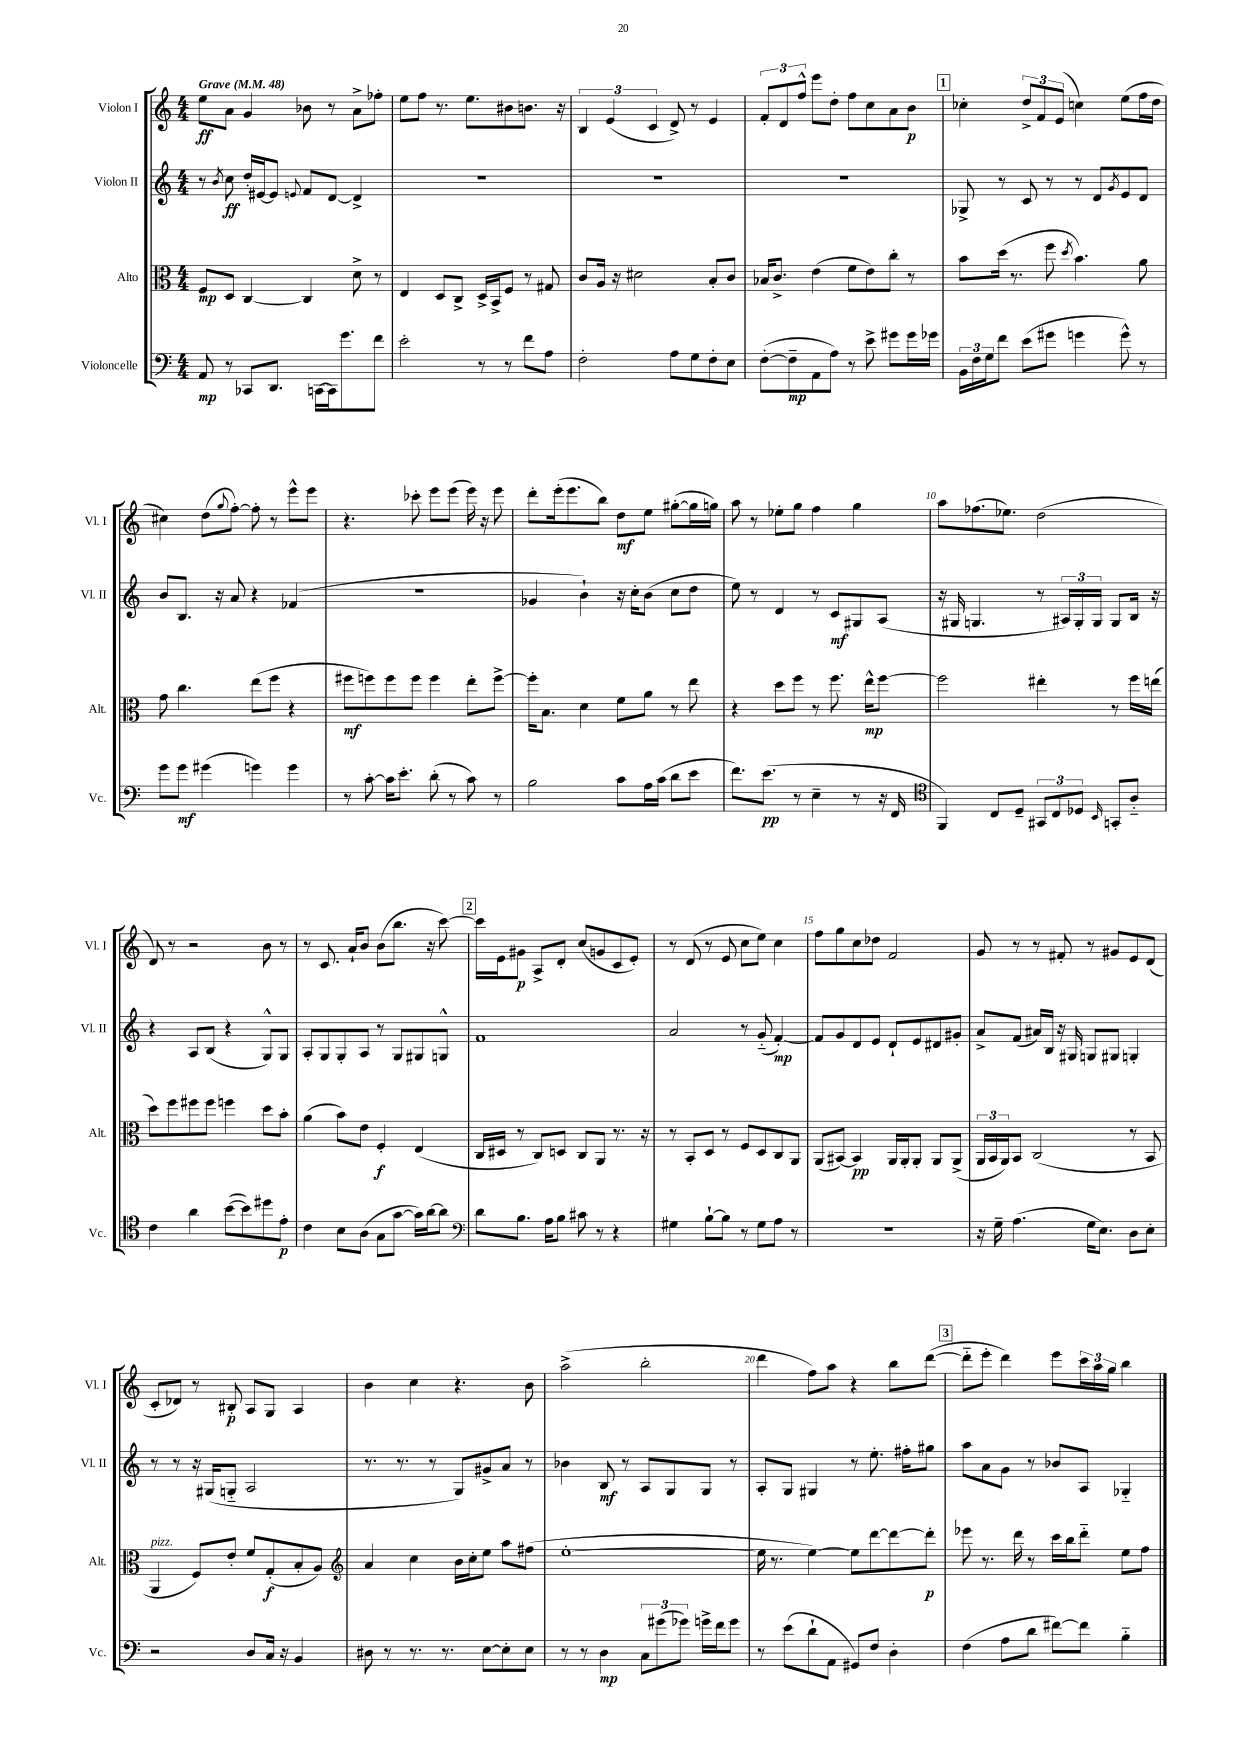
<<
\new StaffGroup <<
\new Staff = "s0" \with { instrumentName = "Violon I" shortInstrumentName = "Vl. I" } {
    \clef treble \key c \major \numericTimeSignature \time 4/4 \tempo "Grave" 4 = 48
    e''8\ff a'8 g'4 bes'8 r8 a'8-> fes''8-. |
    e''8 f''8 r8. e''8. bis'8 b'8. r16 |
    \tuplet 3/2 { b4 e'4( c'4 } d'8->) r8 e'4 |
    \tuplet 3/2 { f'8-. d'8 f''8-^ } e'''8 d''8-. f''8 c''8 a'8 b'8\p |
    \mark \markup { \box "1" } ces''4-. \tuplet 3/2 { d''8-> f'8 e'8( } c''4) e''8( f''16 d''16 |
    cis''4) d''8( \appoggiatura { g''8 } f''8~-.) f''8-. r8 e'''8-^ e'''8 |
    r4. ces'''8-. e'''8 e'''8( e'''16) r16 e'''8 |
    d'''8-. e'''16-.( e'''8. b''8) d''8\mf e''8 gis''8~-.( gis''16 g''16) |
    a''8 r8 ees''8-. g''8 f''4 g''4 |
    a''8 fes''8.( ees''8.) d''2( |
    d'8) r8 r2 b'8 r8 |
    r8 c'8. a'16-! b'8 b'8( b''8. r16 c'''8~) |
    \mark \markup { \box "2" } c'''16 e'16 gis'8\p a8-> d'8-. c''8( g'8 c'8 e'8-.) |
    r8 d'8( r8 e'8 c''8 e''8) c''4 |
    f''8 g''8 c''8 des''8 f'2 |
    g'8 r8 r8 fis'8-. r8 gis'8 e'8 d'8( |
    c'8-. des'8) r8 bis8-.\p a8 g8 a4 |
    b'4 c''4 r4. b'8 |
    a''2->( b''2-. |
    d'''4 f''8) a''8 r4 b''8 d'''8~( |
    \mark \markup { \box "3" } d'''8-_ e'''8-. d'''4) e'''8 \tuplet 3/2 { c'''16 a''16 g''16 } b''4 \bar "|." |
}
\new Staff = "s1" \with { instrumentName = "Violon II" shortInstrumentName = "Vl. II" } {
    \clef treble \key c \major \numericTimeSignature \time 4/4
    r8 \acciaccatura { b'8 } c''8\ff d''16-. eis'16~ eis'8 \appoggiatura { e'8 } f'8 d'8~ d'4-> |
    R1 |
    R1 |
    R1 |
    \mark \markup { \box "1" } ges8-> r8 c'8 r8 r8 d'8 \acciaccatura { g'8 } e'8 d'8 |
    b'8 b8. r16 a'8 r4 fes'4( |
    R1 |
    ges'4 b'4-!) r16 c''16-. b'8( c''8 d''8 |
    e''8) r8 d'4 r8 c'8\mf gis8 a8( |
    r16 gis16 g4. r8 \tuplet 3/2 { ais16) g16-. g16 } g8 b16 r16 |
    r4 a8 b8( r4 g8-^) g8 |
    a8-. g8 g8-. a8 r8 g8 gis8 g8-^ |
    \mark \markup { \box "2" } f'1 |
    a'2 r8 g'8-_( f'4~-.\mp) |
    f'8 g'8 d'8 e'8 d'8-! e'8 dis'8 gis'8-. |
    a'8-> f'8( ais'16) b16 r16 gis16 g8 gis8 g4-. |
    r8 r8 r16 gis16( g8-_ a2 |
    r8. r8. r8 g8) gis'8-> a'8 r8 |
    bes'4 b8\mf r8 a8 g8 g8 r8 |
    a8-. g8 gis4 r8 e''8.-. fis''16-. gis''8 |
    \mark \markup { \box "3" } a''8 a'8 g'8 r8 bes'8 a8 ges4-_ \bar "|." |
}
\new Staff = "s2" \with { instrumentName = "Alto" shortInstrumentName = "Alt." } {
    \clef alto \key c \major \numericTimeSignature \time 4/4
    f8\mp d8 c4~ c4 d'8-> r8 |
    e4 d8 c8-> d16-> b,16-> f8 r8 gis8 |
    c'8 a16 r16 dis'2 b8-. c'8 |
    bes16 c'8.-> e'4( f'8 e'8) c''8-. r8 |
    \mark \markup { \box "1" } b'8 d''16( r8. f''8 \acciaccatura { d''8 } b'4.) a'8 |
    g'8 c''4. e''8( f''8 r4 |
    fis''8\mf f''8) f''8 f''8 f''4 e''8-. f''8~-> |
    f''16-. b8. d'4 f'8 a'8 r8 e''8 |
    r4 d''8 f''8 r8 f''8. e''16-^\mp f''8~ |
    f''2 eis''4-. r8 f''16 e''16( |
    d''8) f''8 fis''8 fis''8 f''4 d''8 b'8-. |
    a'4( b'8) e'8 f4-.\f e4( |
    \mark \markup { \box "2" } c16 dis16 r8 c8) d8 c8 a,8 r8. r16 |
    r8 b,8-. d8 r8 f8 d8 c8 a,8 |
    a,8( bis,8~) bis,4\pp a,16 a,16-. a,8-. a,8 a,8->( |
    \tuplet 3/2 { a,16 b,16 a,16) } b,8 c2( r8 b,8 |
    a,4^\markup { \italic "pizz." } f8) e'8-. f'8 g8-.\f( b8-. a8) |
    \clef treble a'4 c''4 b'16 c''16-. e''8 a''8 fis''8( |
    e''1~-. |
    e''16 r8. e''4~) e''8 d'''8~ d'''8~ d'''8-.\p |
    \mark \markup { \box "3" } ees'''8 r8. d'''16 r8 c'''16 b''16 d'''8-_ e''8 f''8 \bar "|." |
}
\new Staff = "s3" \with { instrumentName = "Violoncelle" shortInstrumentName = "Vc." } {
    \clef bass \key c \major \numericTimeSignature \time 4/4
    a,8\mp r8 ces,8 d,8. c,16~ c,16 g'8. f'8 |
    e'2-. r8 r8 f'8 a8 |
    f2-. a8 g8 f8-. e8 |
    f8~-.( f8--\mp a,8 a8) r8 e'8-> gis'8 gis'16 ges'16 |
    \mark \markup { \box "1" } \tuplet 3/2 { b,16 f16 g16 } f'8 e'8( gis'8 g'4 g'8-^) r8 |
    g'8 g'8\mf gis'4( g'4) g'4 |
    r8 c'8~-. c'16 e'8.-. d'8-.( r8 c'8) r8 |
    b2 c'8 a16 c'16( d'8 e'8 |
    f'8.) e'8.\pp( r8 e4-- r8 r16 f,16 |
    \clef tenor f,4) c8 d8-- \tuplet 3/2 { gis,8 c8 des8 } \grace { b,16 } g,8-. a8-_ |
    c'4 a'4 b'8~( b'8) dis''8 e'8-.\p |
    c'4 b8 a8( g8 g'8~ g'16) a'16~ a'8 |
    \mark \markup { \box "2" } \clef bass d'8 b8. a16 b8 cis'8 r8 r4 |
    gis4 b8~-! b8 r8 gis8 a8 r8 |
    r1 |
    r16 g16-- a4.( g16 e8.) d8 e8-. |
    r2 d8 c16 r16 b,4 |
    dis8 r8 r8. r8. e8~ e8-. e8 |
    r8 r8 d4\mp \tuplet 3/2 { c8 gis'8( ges'8) } g'16-> f'16 g'8 |
    r8 e'8( d'8-! a,8 gis,8) f8 d4-. |
    \mark \markup { \box "3" } f4( a8 d'8 fis'8~) fis'8 b4-_ \bar "|." |
}
>>
>>
\layout { \context { \Score \override BarNumber.break-visibility = ##(#f #t #t) barNumberVisibility = #(every-nth-bar-number-visible 5) } }
